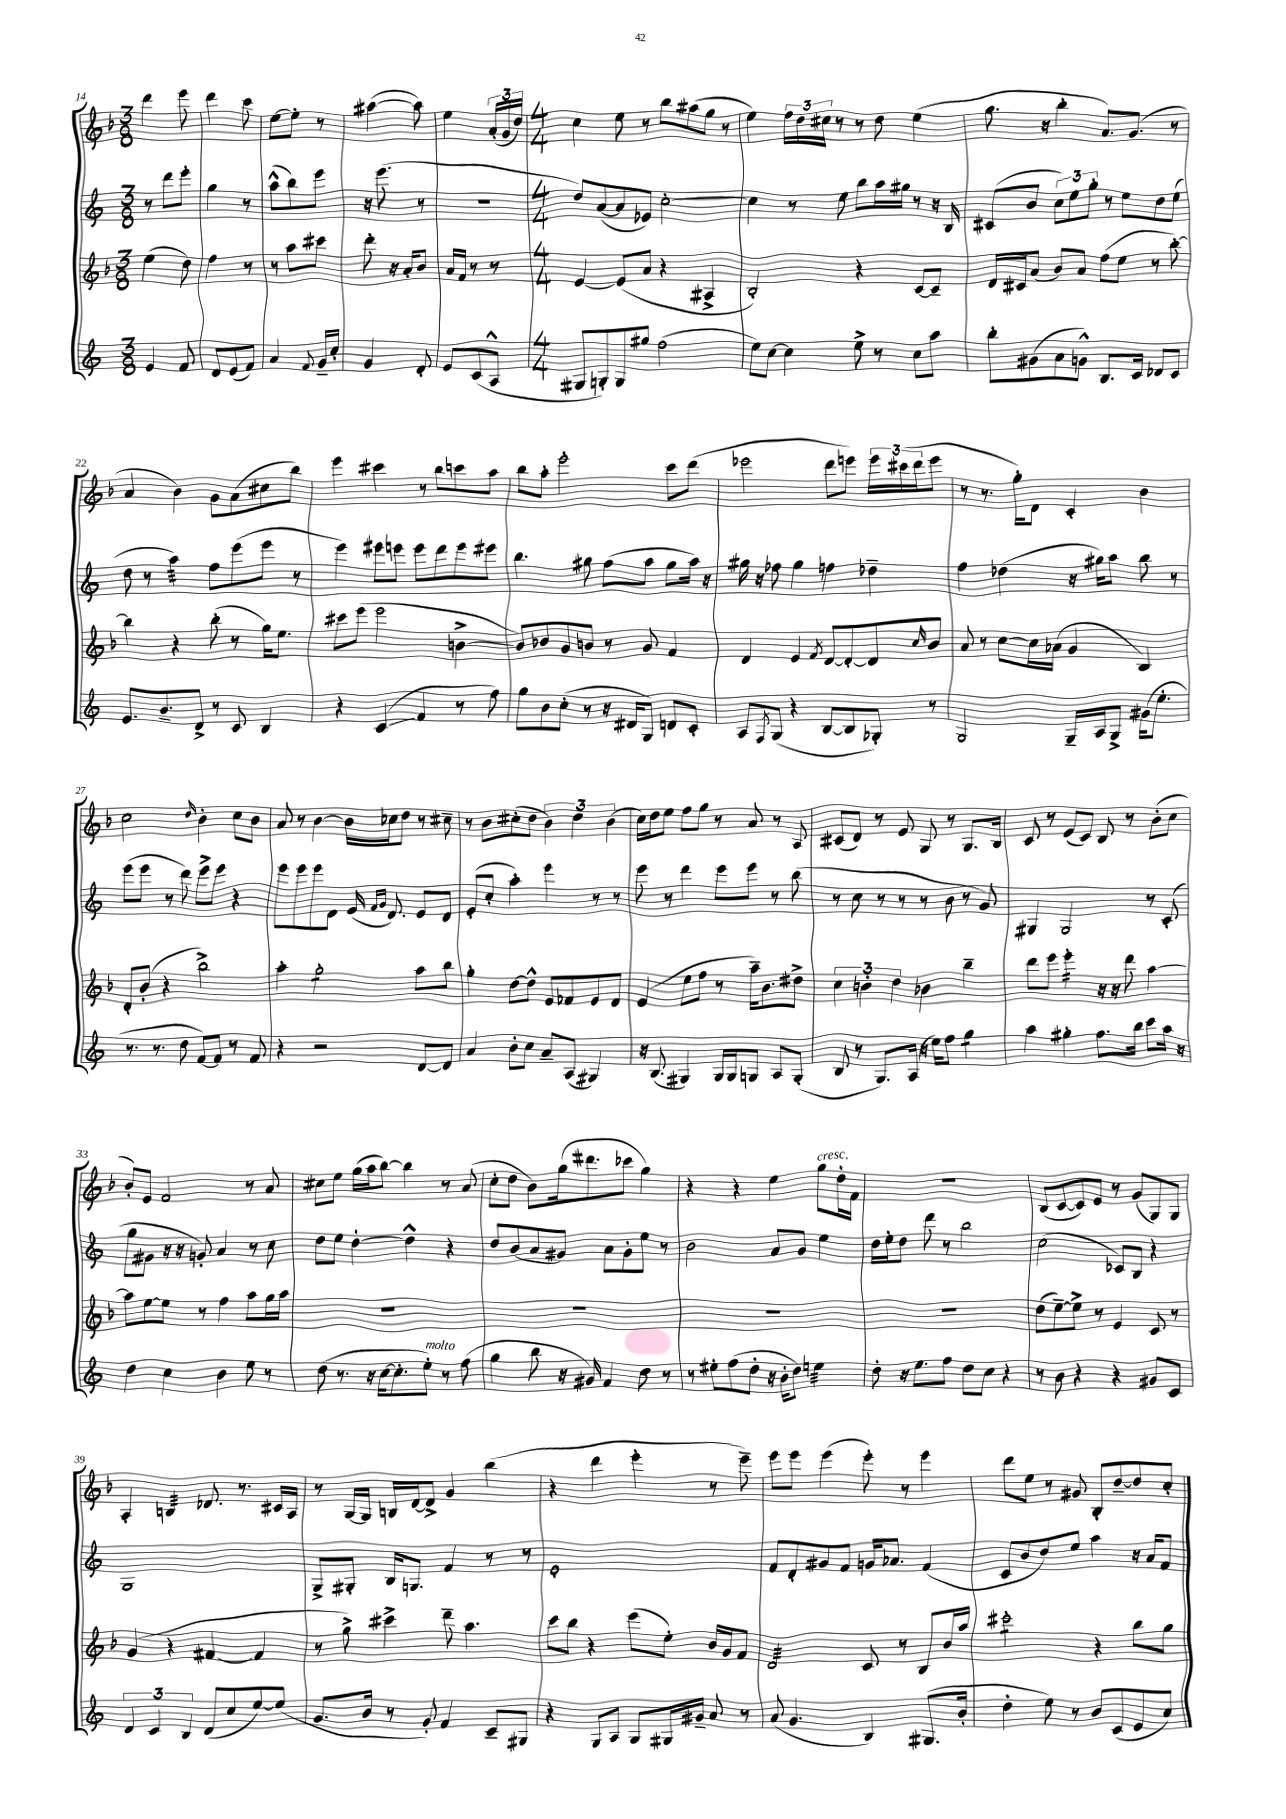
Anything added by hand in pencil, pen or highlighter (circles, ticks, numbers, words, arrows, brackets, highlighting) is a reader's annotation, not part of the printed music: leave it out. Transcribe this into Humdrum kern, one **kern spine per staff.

**kern	**kern	**kern	**kern
*staff4	*staff3	*staff2	*staff1
*clefG2	*clefG2	*clefG2	*clefG2
*k[]	*k[b-]	*k[]	*k[b-]
*M3/8	*M3/8	*M3/8	*M3/8
4e	(4ee	8r	4ddd
.	.	8ddd	.
8f	8dd)	8eee'	8eee
=	=	=	=
8d	4ff	4gg	4ddd
(8e	.	.	.
8f)	8r	8r	8ccc
=	=	=	=
4a	8r	(8aa^^	[8ee
.	8aa	8bb)	8ee']
8qqf	.	.	.
16g~	8ccc#	8eee	8r
16cc'	.	.	.
=	=	=	=
4g	8ddd'	16r	([4aa#
.	.	(8.eee	.
.	16r	.	.
.	16a'	.	.
8d'	8b-	8r	8aa#])
=	=	=	=
8e	16a	4.r	4ee
.	16f	.	.
(8c	8r	.	.
8A^^	8r	.	(24a'
.	.	.	24g
.	.	.	24dd)
=	=	=	=
*M4/4	*M4/4	*M4/4	*M4/4
8G#	[4e	8dd)	4cc
8G')	.	([8a	.
8G	(8e]	8a]	8ee
8gg#	8a	8e-)	8r
(2ff	4r	[2cc'	8bb-
.	.	.	(8aa#
.	4A#^	.	8gg
.	.	.	8r
=	=	=	=
8ee)	2B-')	4cc]	4ee)
[8cc	.	.	.
4cc]	.	8r	24ff
.	.	.	24dd
.	.	.	24cc#
.	.	8ee	8r
8ee^	4r	8bb	8r
8r	.	16aa	8dd
.	.	16gg#	.
8cc	[8c	8r	(4ee
8aa	8c~]	16r	.
.	.	16B	.
=	=	=	=
8bb'	16d	(8c#	8.gg
.	16c#	.	.
(8g#	(8a	8b	.
.	.	.	16r
8a	8b-)	12cc)	4bb-'
.	.	12ee	.
8g^^)	8a	.	.
.	.	12gg'	.
8.B	(8ff	8r	8.a)
.	8ee	8ee	.
16c	.	.	(8.g
8d-	8r	8dd	.
8c	[8bb-')	(8ee	8r
=	=	=	=
8.e	4bb-]	8dd	4a
.	.	8r	.
8.b~	.	.	.
.	4r	4aa)	4b-)
8d^	.	.	.
8r	(8bb-'	8ff	8g
8c	8r	(8eee	(8a
4B	16gg)	8eee	8cc#
.	8.ee	.	.
.	.	8r	8bb-)
=	=	=	=
4r	8ccc#	4eee)	4eee
.	(8eee	.	.
(4c	2eee	8eee#	4ccc#
.	.	8eee	.
4f	.	8eee	8r
.	.	8ddd	8bb-
8r	[4b^	8eee	8ccc
8ff)	.	8eee#	8aa
=	=	=	=
8gg	8b])	4.bb	8bb-
8b	8b-	.	8aa'
(8cc'	8g	.	2eee'
8r	8b	8gg#	.
16r	8r	(8ff	.
16d#	.	.	.
8G)	8g	8aa	.
8d	4f	8gg#	8ccc
8c'	.	16aa)	(8ddd
.	.	16r	.
=	=	=	=
8A	4d	16gg#	2eee-
.	.	16r	.
8qF	.	.	.
(8G	.	8ff-	.
4r	4e	4gg#	.
.	8qf	.	.
[8B	[8d	4ff	8ddd
8B]	8d'_	.	8eee)
8G-')	8d]	4dd-~	24eee
.	.	.	(24ccc#
.	.	.	24ddd
.	16qqcc	.	.
8r	8b-	.	8eee
=	=	=	=
2G	8a	4ff	8r
.	8r	.	8.r
.	[8cc	(4dd-	.
.	.	.	16gg')
.	16cc]	.	8d
.	(16a-	.	.
16G~	4g	16r	4c'
16A	.	16gg#)	.
8G^	.	8aa	.
(16g#	4B-)	8bb	4b-
8.ee'	.	.	.
.	.	8r	.
=	=	=	=
8.r	8d'	(8eee	2cc
.	(8b-'	8eee	.
8.r	.	.	.
.	4r	8r	.
8dd	.	8ddd)	.
.	.	.	16qqdd
[8f)	2bb-^)	8eee^	4b-'
8f]	.	8eee	.
8r	.	4r	8cc
8f	.	.	8b-
=	=	=	=
4r	4aa'	8eee	8a
.	.	8eee	8r
2r	2gg'	8eee	[4b-
.	.	8d	.
.	.	(16e	16b-]
.	.	16qqf	.
.	.	16qqg	.
.	.	8.d)	16cc-
.	.	.	8dd
[8d	8aa	8e	8r
8d]	8bb-	8d	8cc#~
=	=	=	=
4a	4gg'	(8e'	8r
.	.	8cc'	8b-
8b'	[8dd	4aa')	(8cc#'
8cc	8dd^^]	.	8dd
8a~	8e	4eee	6b-)
(8A	8f-	.	.
.	.	.	6dd
4G#)	8e	8r	.
.	.	.	(6b-
.	8d	8r	.
=	=	=	=
16r	(4e	8eee	16cc)
(8.B	.	.	16dd
.	.	8r	8ee
4G#)	8ee	4ddd	8ff
.	8ff	.	8gg
16G#	8r	8eee	8r
16G#	.	.	.
8G	16aa~)	8eee	8a
.	8.b-	.	.
8A	.	8r	8r
(8G'	8dd#^	(8bb	8A
=	=	=	=
8B	6cc	8r	(8c#
8r	.	8cc	8d)
.	6b'	.	.
8.G)	.	8r	8r
.	6dd	.	.
.	.	8r	8e
(16A	.	.	.
16r	4b-	8r	8G
16ee)	.	.	.
8ff	.	8b	8r
4gg	4bb-~	8r	8.G
.	.	8g)	.
.	.	.	16B-
=	=	=	=
4aa	8ddd	4G#	8c
.	8eee	.	8r
4gg#'	4eee'	2G#	(8e
.	.	.	8c)
8.ff	16r	.	8B-
.	16r	.	.
.	8ddd	.	8r
16bb	.	.	.
8ccc	[4aa	8r	(8b-'
16aa	.	(8c'	8cc
16r	.	.	.
=	=	=	=
4dd	8aa]	8gg	8b-')
.	[8ee	8g#	8e
4cc	8ee]	16r	2f
.	.	16r	.
.	8r	8g')	.
4b	4ff	4a	.
8ee	8aa	8r	8r
8r	16gg	8cc	8a
.	16aa	.	.
=	=	=	=
(8dd	1r	8dd	8cc#
8.r	.	8ee	8ee
.	.	[4dd'	(16gg
16r	.	.	16aa
[16cc	.	.	[8bb-)
8.cc']	.	.	.
.	.	4dd^^]	4bb-]
8ee')	.	.	.
8r	.	4r	8r
(8ff	.	.	(8a
=	=	=	=
4gg	1r	8dd	8cc'
.	.	(8b	8dd
8bb	.	8a	8b-)
16r	.	8g#)	(16gg
16g#)	.	.	8.ddd#
4f	.	8a	.
.	.	8g#'	8ccc-
8dd	.	8ee	4gg)
8r	.	8r	.
=	=	=	=
8r	1r	2b	4r
8ee#'	.	.	.
(8ff	.	.	4r
8dd'	.	.	.
16r	.	8a	4ee
16b'	.	.	.
8dd)	.	8g	.
4ee	.	4ee	8gg
.	.	.	16dd'
.	.	.	16f
=	=	=	=
8dd'	1r	16dd	1r
.	.	16ee'	.
16r	.	8dd	.
8.ee	.	.	.
.	.	8ddd	.
8ff	.	8r	.
8dd	.	2bb	.
8cc	.	.	.
4r	.	.	.
=	=	=	=
8r	(8dd	(2cc	(8B-
8b	[8ee~)	.	[8c
4r	8ee^]	.	8c])
.	8r	.	8e
4r	4e	8c-)	8r
.	.	8B	(8g
8g#	8c	4r	8G)
8c	8r	.	8G
=	=	=	=
6d	(4g	1G	4A'
6c	.	.	.
.	4r	.	4B
6B	.	.	.
(8d	[4f#	.	8.d-
8cc	.	.	.
.	.	.	8.r
[8ee)	4f#]	.	.
(8ee]	.	.	16c#
.	.	.	16A
=	=	=	=
8.g	8r	8G^	8r
.	8gg^)	8G#'	[16G
16b	.	.	16G]
8r	4ccc#^	16B	16B
.	.	8.G	[16d
8g')	.	.	8d^]
4f	8ddd~	4f	4g
.	4.aa	.	.
8c~	.	8r	(4bb-
8G#	.	8r	.
=	=	=	=
4r	8ccc	1e'	4r
.	8bb-	.	.
8G	4r	.	4ddd
8A	.	.	.
8G	(8eee	.	4eee'
16G#	8ee')	.	.
16g#~	.	.	.
8a	16b-	.	8r
.	16g	.	.
8r	8f	.	8eee~)
=	=	=	=
(8a	2d	8f	8eee
4.g	.	8d'	8eee
.	.	8g#	(4eee
.	.	8f	.
4B)	8c	16g	8eee')
.	.	8.a-	.
.	8r	.	8r
(8.G#	8B-	(4f	4eee
.	16b-	.	.
16b'	16aa	.	.
=	=	=	=
4dd'	2ccc#'	8c	8ddd
.	.	8b	8ee
8ee)	.	8dd)	8r
8r	.	8ee	8g#
8b	4r	4aa	8B-'
(8c	.	.	[8dd~
8e	8bb-	16r	8dd]
.	.	16a	.
8cc)	8gg	8f	8cc'
==	==	==	==
*-	*-	*-	*-
